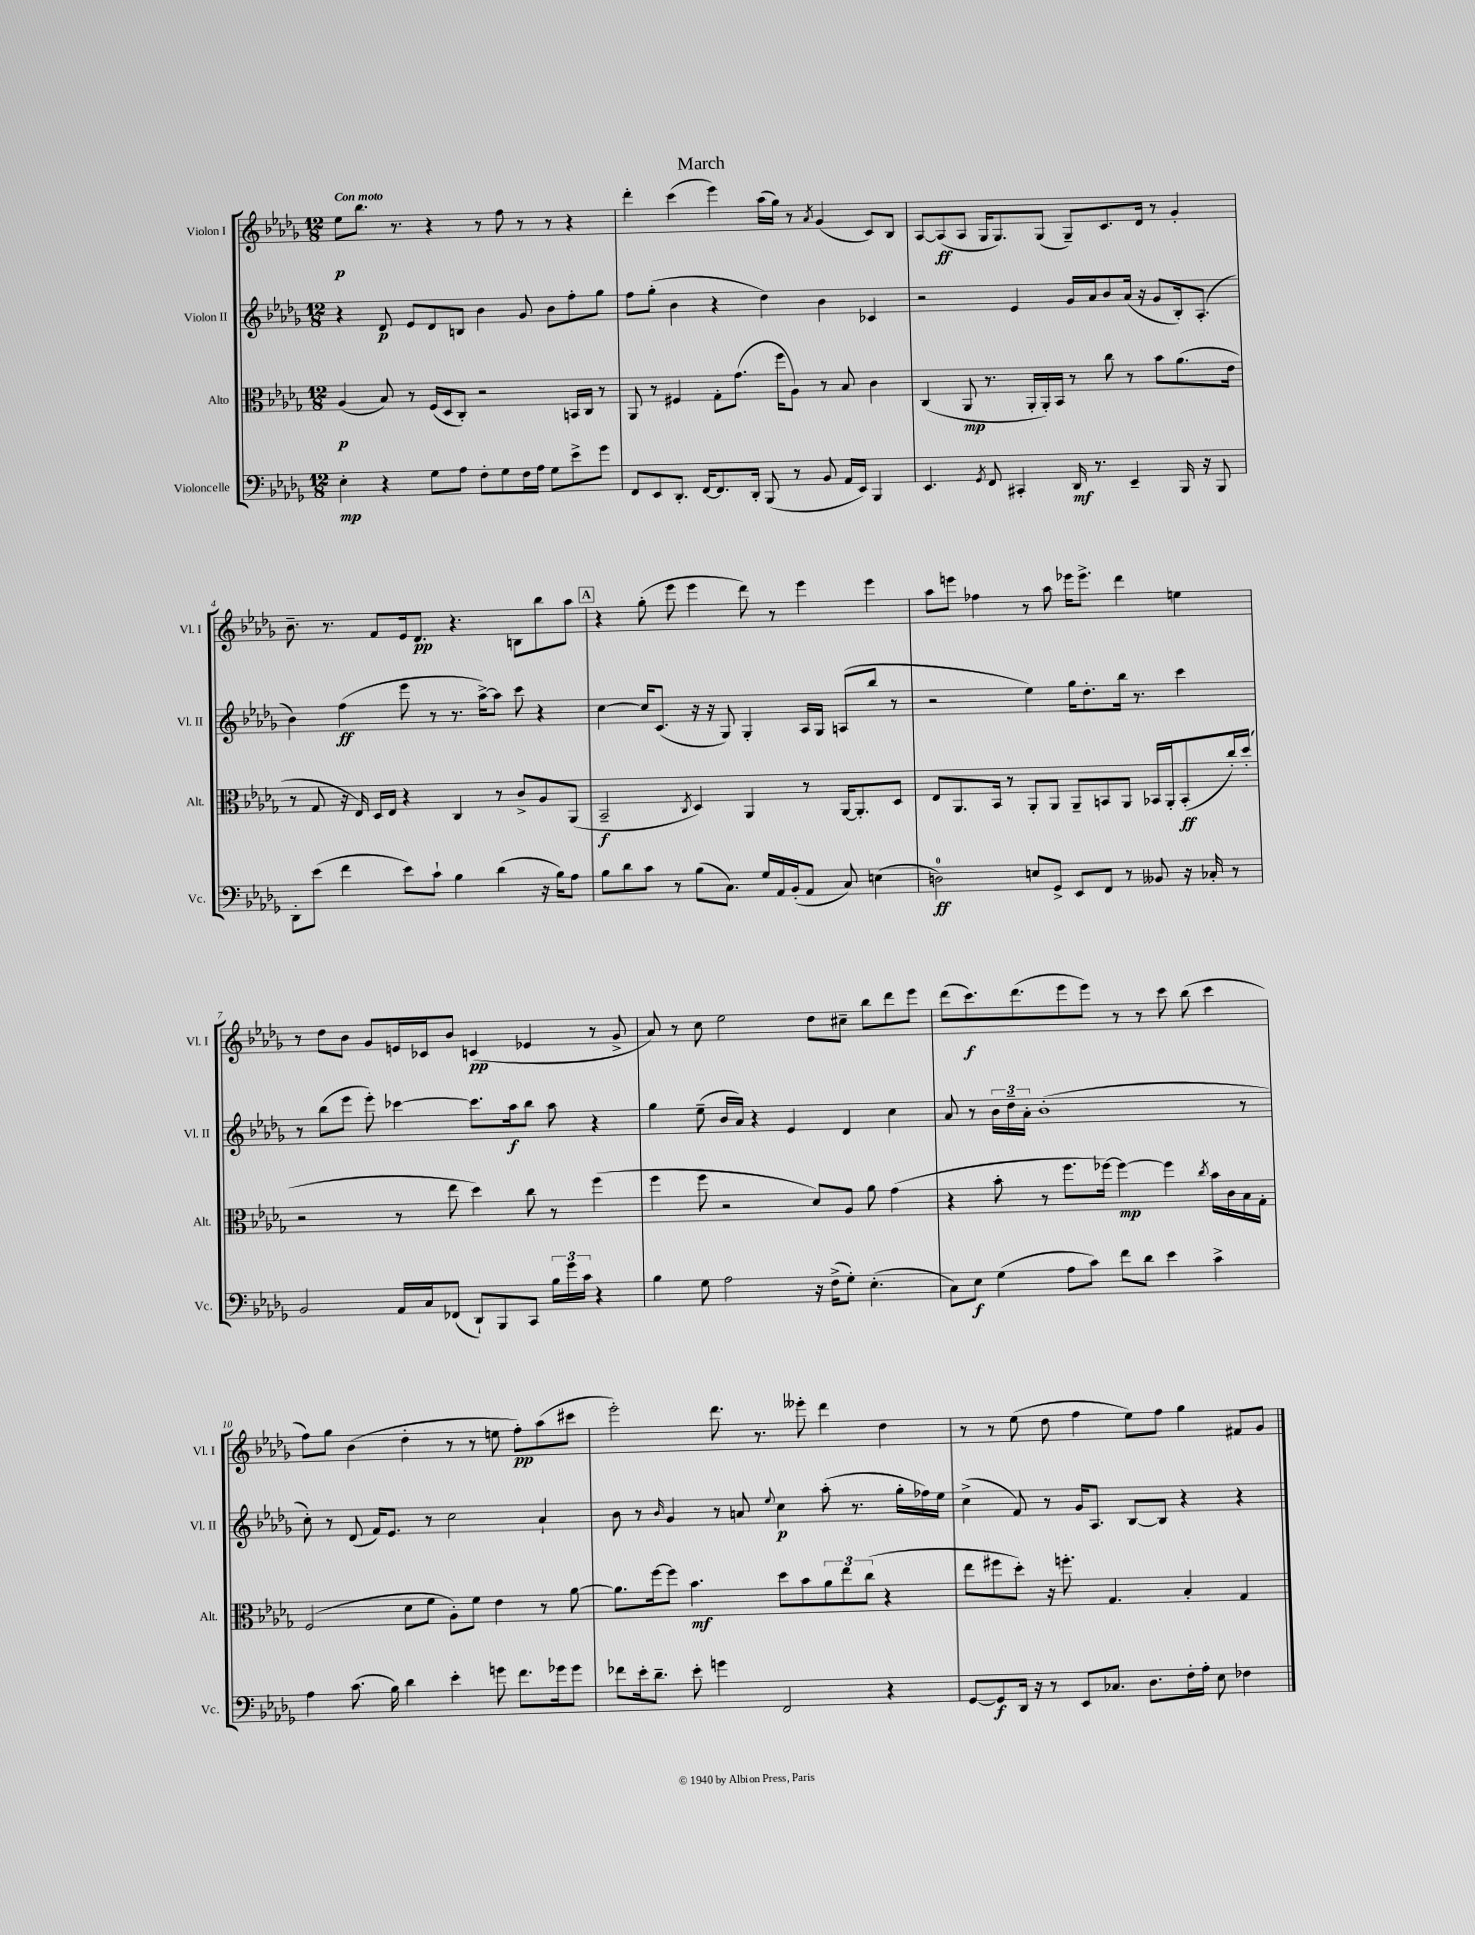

**kern	**kern	**kern	**kern
*staff4	*staff3	*staff2	*staff1
*clefF4	*clefC3	*clefG2	*clefG2
*k[b-e-a-d-g-]	*k[b-e-a-d-g-]	*k[b-e-a-d-g-]	*k[b-e-a-d-g-]
*M12/8	*M12/8	*M12/8	*M12/8
4E-'\	(4A-/	4r	8ee-\L
.	.	.	8.bb-\J
4r	8B-/)	8d-/	.
.	.	.	8.r
.	8r	8e-/L	.
8G-\L	(16F/LL	8d-/	4r
.	16D-/J	.	.
8A-\J	8C'/J)	8B/J	.
8F'\L	2r	4b-\	8r
8G-\	.	.	8ff\
16F\L	.	8g-/	8r
16A-\JJ	.	.	.
8G-\L	.	8b-\L	8r
8e-^\	16BB/LL	8ff'\	4r
.	16C/JJ	.	.
8g-\J	8r	8gg-\J	.
=	=	=	=
8FF/L	8AA-/	8ff\L	4ddd-'\
8EE-/	8r	(8gg-'\J	.
8.DD-'/J	4F#/	4b-\	(4ccc\
[16FF/LK	.	.	.
8.FF/]	8G-'\L	4r	4eee-\)
.	(8.g-\J	.	.
16DD-'/Jk	.	.	.
(8BBB-/	.	4dd-\)	(16aa-\LL
.	16ff\LK	.	16gg-\JJ)
8r	8A-\J)	.	8r
.	.	.	8qa-/
8BB-/	8r	4b-\	(4g-/
16AA-/LL	8B-/	.	.
16EE-/JJ)	.	.	.
4BBB-/	4c\	4c-/	8c/L)
.	.	.	8B-/J
=	=	=	=
4.EE-/	(4C/	2r	[8A-/L
.	.	.	(8A-/]
.	8AA-/	.	8A-/J
8qGG-/	.	.	.
8FF/	8.r	.	16G-/LK
.	.	.	8.G-/)
4CC#'/	.	4e-/	.
.	16AA-'/LL	.	.
.	16AA-'/)	.	(8G-/J
.	16BB-/JJ	.	.
16DD-/	8r	16g-/LL	8G-~/L)
8.r	.	16a-/J	.
.	8cc\	8b-/	8.c/
4EE-~/	8r	(16a-/Jk	.
.	.	16r	16d-/Jk
.	8b-\L	8g-/L	8r
16BBB-/	(8.a-\	16B-'/k)	4g-'/
16r	.	(8.A-'/J	.
8BBB-/	.	.	.
.	16e-\Jk	.	.
=	=	=	=
8DD-'\L	8r	4b-\)	8.b-~\
(8e-\J	8G-/	.	.
.	.	.	8.r
4f\	16r	(4ff\	.
.	16E-/)	.	.
.	16D-/LL	.	8f/L
.	16E-/JJ	.	.
8e-\L)	4r	8eee-\	16e-/k
.	.	.	8.d-/J
8c`\J	.	8r	.
4B-\	4C/	8.r	4.r
.	.	[16aa-^\LK)	.
(4d-\	8r	8aa-\]J	.
.	8c^/L	8ccc\	8B\L
16r	8A-/	4r	8bb-\
16B-\LK)	.	.	.
8A-\J	(8AA-/J	.	8aa-\J
=	=	=	=
8B-\L	2BB-~/	[4cc\	4r
8d-\	.	.	.
8c\J	.	16cc/]LK	(8gg-'\
.	.	(8.c/J	.
8r	.	.	8eee-\
.	8qC/	.	.
(8B-\L	4D-/)	16r	4eee-\
.	.	16r	.
8.C\J)	.	8G-/)	.
.	4AA-/	4G-'/	8ddd-\)
16G-/LL	.	.	.
16AA-/	.	.	8r
(16BB-'/J	.	.	.
8AA-/J	8r	16A-/LL	4eee-\
.	.	16G-/JJ	.
8C/)	[16AA-/LK	(8A/L	.
.	8.AA-'/]	.	.
(4E\	.	8bb-/J	4eee-\
.	8D-/J	8r	.
=	=	=	=
2D\)	8E-/L	2r	8aa-\L
.	8.AA-/	.	8eee\J
.	.	.	4ff-\
.	16BB-/Jk	.	.
.	8r	.	.
8E/L	8AA-'/L	4ee-\)	8r
8GG-^/J	8AA-/J	.	8aa-\
8EE-/L	8AA-~/L	16gg-\LK	16eee-\LK
.	.	8.dd-'\	8.eee-^\J
8FF/J	8BB/	.	.
8r	8AA-/J	16bb-\Jk	4ddd-\
.	.	8.r	.
8BB--/	16BB-/LL	.	.
.	16AA-'/J	.	.
16r	(8BB-'/	4ccc\	4ee\
16C-'/	.	.	.
8r	16cc'/L)	.	.
.	(16dd-'/JJ	.	.
=	=	=	=
2BB-/	2r	8r	8r
.	.	(8bb-\L	8dd-\L
.	.	8eee-\J	8b-\J
.	.	8eee-'\)	8g-/L
16AA-/LL	8r	[4ccc-\	16e/L
16C/J	.	.	16c-/J
(8FF-/J	8ee-\	.	8b-/J
8DD-`/L)	4dd-\)	8.ccc-\]L	(4c/
8BBB-/	.	.	.
.	.	16aa-\k	.
8CC/J	8cc\	8bb-\J	4e-/
24B-\LL	8r	8aa-\	.
24g-\	.	.	.
24c\JJ	.	.	.
4r	(4ff\	4r	8r
.	.	.	8g-^/
=	=	=	=
4B-\	4ff\	4gg-\	8a-/)
.	.	.	8r
8G-\	8ff\	(8ee-~\	8cc\
2A-\	2r	16b-/LL	2ee-\
.	.	16a-/JJ)	.
.	.	4r	.
.	.	4e-/	.
16r	8d-/L)	.	8dd-\L
(16F^\LK	.	.	.
8G-'\J)	8A-/J	4d-/	8cc#~\J
(4.E-'\	8a-\	.	8bb-\L
.	(4g-\	4cc\	8ddd-\
.	.	.	8eee-\J
=	=	=	=
8C\L)	4r	8a-/	(8ddd-\L
8E-\J	.	8r	8.ccc\)
(4G-\	8b-'\	24b-\LL	.
.	.	24dd-~\	.
.	.	.	(8.ddd-\
.	.	24a-'\JJ	.
.	8r	(1b-'	.
8A-\L	8.ff\L	.	8eee-\
8c\J)	.	.	8eee-\J)
.	[16ff-\Jk)	.	.
8f\L	4ff-\_	.	8r
8d-\J	.	.	8r
4e-\	4ff-\]	.	8ccc\
.	.	.	(8bb-\
.	8qcc/	.	.
4c^\	16b-\LL	.	4ccc\
.	16c\	.	.
.	16B-\	8r	.
.	16G-'\JJ	.	.
=	=	=	=
4A-\	(2F/	8cc'\)	8ff\L)
.	.	8r	8gg-\J
(8.c\	.	(8d-/	(4b-\
.	.	16f/LK)	.
16B-\)	.	8.e-/J	.
4d-\	8d-\L	.	4dd-'\
.	8f\J	8r	.
4e-'\	8A-'\L)	2cc\	8r
.	8f\J	.	8r
8g\	4e-\	.	8ee\
8.f\L	.	.	8ff'\L)
.	8r	4a-`/	(8aa-\
16g-\k	.	.	.
8g-\J	[8a-\	.	8ccc#\J
=	=	=	=
8f-\L	8.a-\]L	8b-\	2eee-'\)
16e-'\k	.	8r	.
8.d-~\J	[16ff\k	.	.
.	.	16qqb-/	.
.	8ff\]J	4g-/	.
8e-'\	4.b-\	.	.
4g\	.	8r	8.ddd-\
.	.	8a/	.
.	.	.	8.r
.	.	8qqee-/	.
2FF/	8dd-\L	4cc\	.
.	8b-\	.	8eee--'\
.	12a-\	(8aa-'\	4ddd-\
.	12ee-\	.	.
.	.	8.r	.
.	(12cc\J	.	.
4r	4r	.	4dd-\
.	.	16gg-'\LL	.
.	.	16ff-\)	.
.	.	16ee-\JJ	.
=	=	=	=
[8GG-/L	8ee-\L	(4cc^\	8r
8GG-/]	8ff#\	.	8r
16DD-/Jk	8dd-'\J)	8f/)	(8ee-\
16r	.	.	.
8r	16r	8r	8dd-\
.	8.ff'\	.	.
8EE-/L	.	16g-/LK	4ff\
.	.	8.A-/J	.
8.C-/J	4.G-/	.	.
.	.	[8B-/L	8ee-\L)
8.D-\L	.	.	.
.	.	8B-/]J	8ff\J
16F'\L	4B-'/	4r	4gg-\
16A-'\JJ	.	.	.
8E-\	.	.	.
4F-\	4G-/	4r	8f#/L
.	.	.	8g-/J
==	==	==	==
*-	*-	*-	*-
